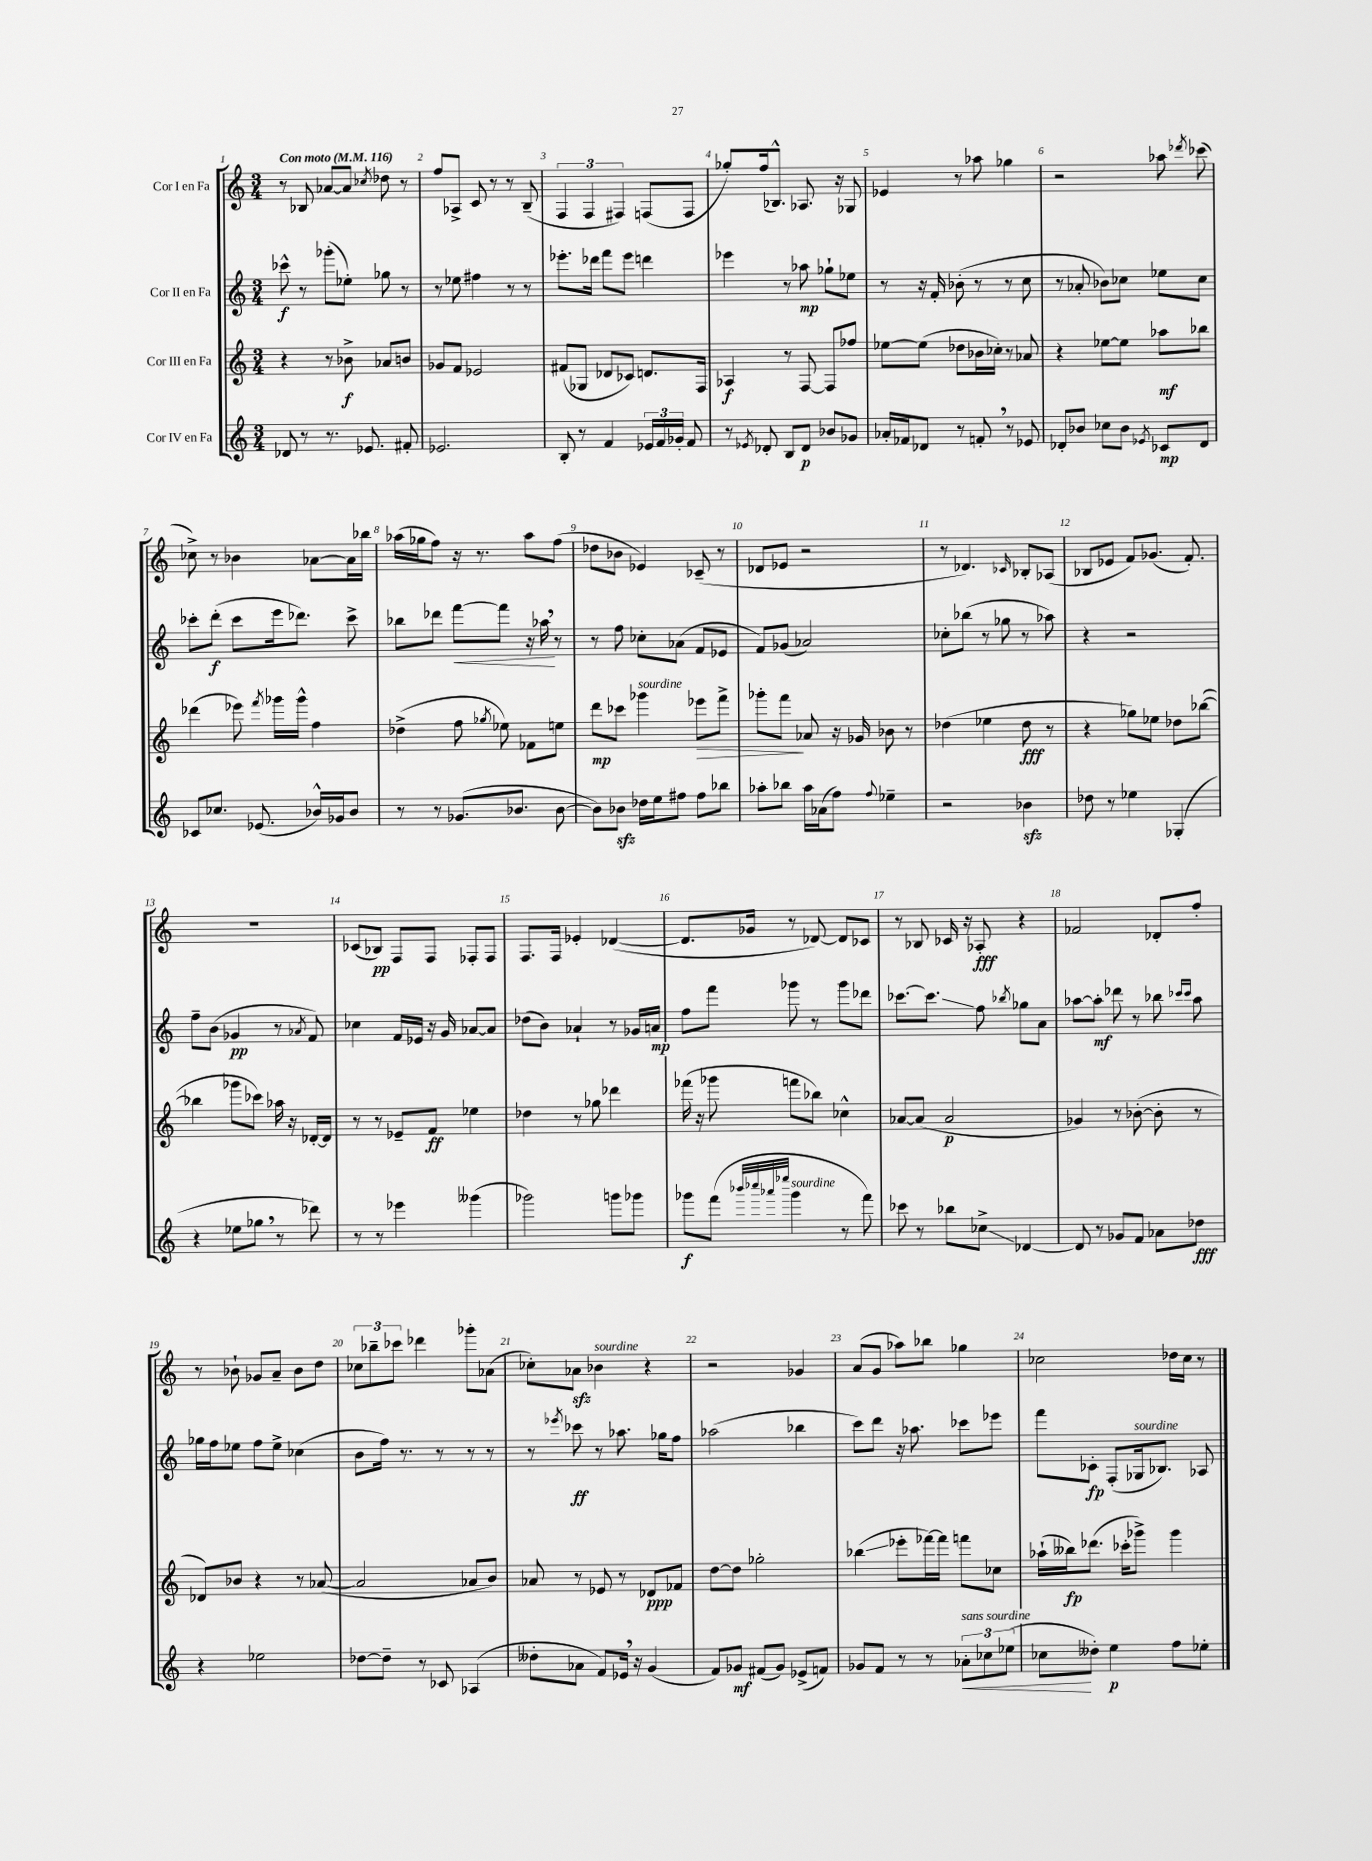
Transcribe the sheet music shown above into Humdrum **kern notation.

**kern	**kern	**kern	**kern
*staff4	*staff3	*staff2	*staff1
*clefG2	*clefG2	*clefG2	*clefG2
*k[]	*k[]	*k[]	*k[]
*M3/4	*M3/4	*M3/4	*M3/4
*MM116	*MM116	*MM116	*MM116
8d-	4r	8ccc-^^	8r
8r	.	8r	8B-
8.r	8r	(8ggg-'	[8a-
.	8b-^	8ee-')	8a-]
8.e-	.	.	.
.	.	.	8qcc-
.	8a-	8gg-	8dd-
8f#'	8b	8r	8r
=	=	=	=
2.e-	8g-	8r	8ff
.	8f	8ee-	8A-^
.	2e-	4ff#	8c
.	.	.	8r
.	.	8r	8r
.	.	8r	(8B~
=	=	=	=
8B'	(8f#	8.eee-'	6F
8r	8G-	.	.
.	.	.	6F
.	.	16ddd-	.
4f	8d-	8fff	.
.	.	.	6F#)
.	8c-)	8eee-	.
24e-	8.d	4ddd	(8F
24f	.	.	.
24g-'	.	.	.
8f	.	.	8F
.	16F	.	.
=	=	=	=
8r	4A-	4eee-	8gg-')
8qe-	.	.	.
8d-'	.	.	(16ff
.	.	.	8.B-^^)
8B	8r	8r	.
8d-	[8F	8aa-	8.A-
8b-	8F]	8gg-`	.
.	.	.	16r
8g-	8ff-	8ee-	8G-
=	=	=	=
16a-'	[8ee-	8r	4e-
16f-	.	.	.
8d-	(8ee-]	16r	.
.	.	16f'	.
8r	8dd-	(8b-'	8r
8f'	16b-	8r	8aa-
.	16cc-')	.	.
8r	8r	8r	4gg-
8e-	8a-	8cc	.
=	=	=	=
8d-'	4r	8r	2r
8b-	.	8a-'	.
8cc-	[8ee-	8b-)	.
8b-	8ee-]	8cc-	.
8qe-	.	.	.
8c-	8aa-	8ee-	8aa-
.	.	.	8qddd-
8d-	8bb-	8cc-	(8ccc-
=	=	=	=
8c-	(4ddd-	8ccc-'	8cc-^)
8.cc-	.	(8ddd'	8r
.	8eee-)	8ccc-	4b-
(8.e-	.	.	.
.	8qfff	.	.
.	16ggg-	16eee	.
.	16ggg-^^	8.ddd-)	.
16b-^^)	4ff	.	[8a-
16g-	.	.	.
8b-	.	8ccc-^	16a-]
.	.	.	16bb-
=	=	=	=
8r	(4dd-^	8bb-	(16aa-
.	.	.	16gg-
8r	.	8ddd-	8ff)
(8.g-	8ff	[8fff	16r
.	.	.	8.r
.	8qgg-	.	.
.	8ee-)	8fff]	.
8.b-	.	.	.
.	8f-	16r	8aa-
.	.	16aa-	.
[8b-	8ee	8r	(8ff
=	=	=	=
8b-])	8ddd	8r	8dd-
8b-	8ccc-	8ff	8b-
16dd-	4ggg-	8cc-'	4e-)
16ee	.	.	.
8ff#	.	(8a-	.
8ff#	8eee-	8f	(8c-~
8bb-	8fff^	8e-	8r
=	=	=	=
8aa-'	8ggg-'	8f)	8d-
8bb-	8fff	(8g-	8e-
16aa-	8a-	2a-)	2r
(16a-	.	.	.
8ff)	16r	.	.
.	16g-	.	.
8qqff	.	.	.
4ee-~	8b-	.	.
.	8r	.	.
=	=	=	=
2r	(4dd-	8cc-'	8r
.	.	(8bb-	4.d-)
.	4ee-	8r	.
.	.	8gg-	.
.	.	.	16qqc-
4b-	8dd-	8r	8B-'
.	8r	8aa-)	(8A-
=	=	=	=
8dd-	4r	4r	8B-
8r	.	.	8e-
4ee-	8gg-)	2r	8f)
.	8ee-	.	(8.g-
(4G-'	8dd-	.	.
.	.	.	8.f')
.	([8bb-	.	.
=	=	=	=
4r	4bb-]	8ff~	2.r
.	.	(8b	.
8ee-	8ggg-	4g-	.
8gg-	8ccc-)	.	.
8r	16aa-	8r	.
.	16r	.	.
.	.	8qa-	.
8ddd-)	[16d-'	8f)	.
.	16d-]	.	.
=	=	=	=
8r	8r	4cc-	(8c-
8r	8r	.	8B-)
4eee-	8e-~	16f	8F
.	.	16e-	.
.	8f	16r	8F
.	.	16g	.
(4ggg--	4ee-	[8a-	8F-'
.	.	8a-]	8F-
=	=	=	=
2ggg-)	4dd-	(8dd-	8.F
.	.	8b)	.
.	.	.	16F
.	8r	4a-`	4e-'
.	8gg-	.	.
8ggg	4ddd-	8r	([4d-
8ggg-	.	16g-	.
.	.	16a	.
=	=	=	=
8ggg-	(16fff-	8ff	8.d-]
.	16r	.	.
(8fff	8ggg-	8fff	.
.	.	.	16g-
32qqbbb-	.	.	.
32qqcccc-	.	.	.
32qqaaa-	.	.	.
32qqeeee-	.	.	.
4ggg-	8fff	8ggg-	8r
.	8bb-)	8r	[8d-)
8r	4cc-^^	8ggg-	8d-]
8fff)	.	8ddd-	8c-
=	=	=	=
8ccc-	[8a-	[8.ccc-	8r
8r	(8a-]	.	8B-
.	.	8.ccc-]	.
8bb-	2a-	.	16c-
.	.	.	16r
8cc-^	.	8ff	8A-'
.	.	8qbb-	.
[4d-	.	8gg-	4r
.	.	8a	.
=	=	=	=
8d-]	4g-)	[8aa-	2f-
8r	.	8aa-']	.
8g-	8r	8ddd-	.
8f	([8b-'	8r	.
8a-	8b-']	8bb-	8d-'
.	.	16qqccc-	.
.	.	16qqccc-	.
8dd-	8r	8aa-	8ff'
=	=	=	=
4r	8d-)	16gg-	8r
.	.	16ff	.
.	8b-	8ee-	8b-`
2ee-	4r	8ff	8g-
.	.	8ee-^	8a~
.	8r	(4cc-	8b-
.	([8a-	.	8dd
=	=	=	=
[8dd-	2a-]	8b	12cc-
.	.	.	12bb-~
8dd-~]	.	16ff)	.
.	.	.	12ccc-
.	.	8.r	.
8r	.	.	4ddd-
8c-	.	8r	.
(4A-	8a-	8r	8ggg-'
.	8b)	8r	(8a-
=	=	=	=
8dd--'	8a-	8r	8cc-')
.	.	8qeee-	.
8a-	8r	8ccc-	8a-
8f)	8e-	8r	4b-
16e-	8r	8.aa-	.
16r	.	.	.
(4g	8d-	.	4r
.	.	16gg-	.
.	8f-	8ff	.
=	=	=	=
8f)	[8dd	(2aa-	2r
8g-	8dd]	.	.
(8f#	2gg-'	.	.
8g-)	.	.	.
(8e-^	.	4bb-	4g-
8f)	.	.	.
=	=	=	=
8g-	(4bb-	8ccc)	(8a
8f	.	8ddd	8g
8r	8eee-'	16r	8aa-)
.	.	8.aa-	.
8r	[16fff-)	.	8bb-
.	16fff-]	.	.
12a-'	8fff	8ccc-	4gg-
12cc-	.	.	.
.	8cc-	8eee-	.
(12ee-	.	.	.
=	=	=	=
8cc-	(16aa-`	8fff	2cc-
.	16bb--)	.	.
8dd--')	(8.ddd-	8c-'	.
4ee	.	(8F'	.
.	16ccc-'	.	.
.	8ggg-^)	16G-	.
.	.	8.B-)	.
8ff	4ggg-	.	16dd-
.	.	.	16cc-
8ee-'	.	8A-	8r
==	==	==	==
*-	*-	*-	*-
